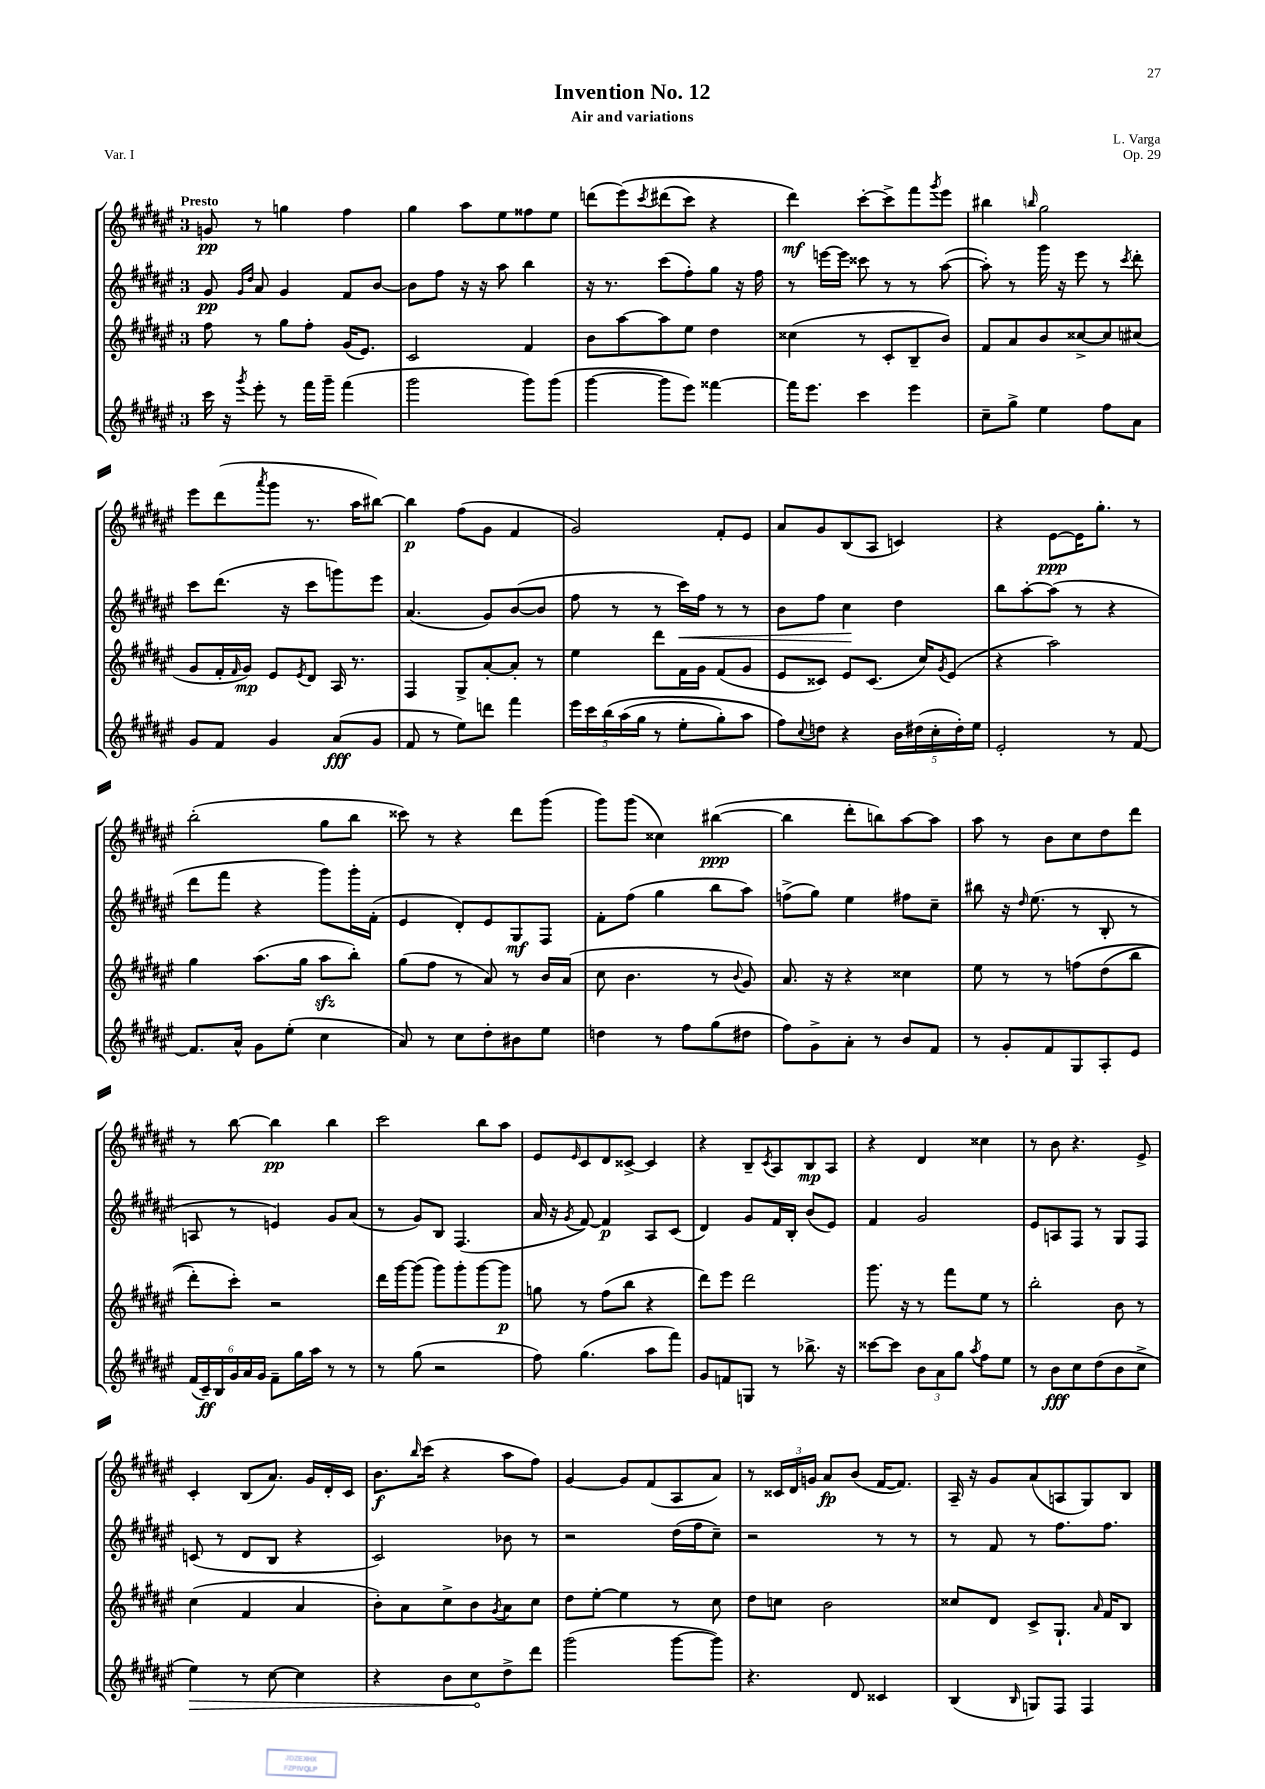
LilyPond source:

\header { title = "Invention No. 12" composer = "L. Varga" subtitle = "Air and variations" opus = "Op. 29" piece = "Var. I" }
<<
\new StaffGroup <<
\new Staff = "s0" {
    \clef treble \key fis \major \once \override Staff.TimeSignature.style = #'single-digit \time 3/4 \tempo "Presto"
    g'8\pp r8 g''4 fis''4 |
    gis''4 ais''8 eis''8 fisis''8 eis''8 |
    d'''8( eis'''8)\( \acciaccatura { cis'''8 } dis'''8( cis'''8) r4 |
    dis'''4\mf\) cis'''8~-. cis'''8-> fis'''8 \acciaccatura { gis'''8 } eis'''8 |
    bis''4 \grace { b''16 } gis''2 |
    eis'''8 dis'''8( \acciaccatura { ais'''8 } gis'''8 r8. ais''16 bis''8~) |
    bis''4\p fis''8( gis'8 fis'4 |
    gis'2) fis'8-. eis'8 |
    ais'8 gis'8 b8( ais8 c'4) |
    r4 eis'8~\ppp eis'16 gis''8.-. r8 |
    b''2-.( gis''8 b''8 |
    cisis'''8) r8 r4 dis'''8 gis'''8( |
    gis'''8) gis'''8( cisis''4) bis''4~\ppp( |
    bis''4 dis'''8-. b''8) ais''8~ ais''8 |
    ais''8 r8 b'8 cis''8 dis''8 dis'''8 |
    r8 b''8~ b''4\pp b''4 |
    cis'''2 b''8 ais''8 |
    eis'8 \grace { eis'16 } cis'8 dis'8 cisis'8~-> cisis'4 |
    r4 b8-- \acciaccatura { cis'8 } ais8 b8\mp ais8 |
    r4 dis'4 cisis''4 |
    r8 b'8 r4. eis'8-> |
    cis'4-. b8( ais'8.) gis'16 dis'16-. cis'16 |
    b'8.\f \grace { b''16 } cis'''16( r4 ais''8 fis''8) |
    gis'4~ gis'8 fis'8( ais8 ais'8) |
    r8 \tuplet 3/2 { cisis'16 dis'16 g'16 } ais'8\fp b'8( fis'16~ fis'8.) |
    ais16-- r16 gis'8 ais'8( a8 gis8) b8 \bar "|." |
}
\new Staff = "s1" {
    \clef treble \key fis \major \once \override Staff.TimeSignature.style = #'single-digit \time 3/4
    gis'8\pp \grace { gis'16 dis''16 } ais'8 gis'4 fis'8 b'8~ |
    b'8 fis''8 r16 r16 ais''8 b''4 |
    r16 r8. cis'''8( fis''8-.) gis''8 r16 fis''16 |
    r8 e'''16~ e'''16 cisis'''8 r8 r8 ais''8~( |
    ais''8-.) r8 gis'''16 r16 eis'''8 r8 \acciaccatura { cis'''8 } dis'''8-. |
    cis'''8 dis'''8.( r16 cis'''8 g'''8) eis'''8 |
    ais'4.( gis'8) b'8~( b'8 |
    fis''8 r8 r8 cis'''16\<) fis''16 r8 r8 |
    b'8 fis''8 cis''4\! dis''4 |
    b''8 ais''8~-. ais''8( r8 r4 |
    dis'''8 fis'''8 r4 gis'''8) gis'''16-. fis'16-.( |
    eis'4 dis'8-.) eis'8 gis8\mf fis8 |
    fis'8-. fis''8( gis''4 b''8 ais''8) |
    f''8->( gis''8) eis''4 fis''8 cis''8-- |
    bis''8 r16 \grace { dis''16 } eis''8.( r8 b8-. r8 |
    a8 r8 e'4) gis'8 ais'8( |
    r8 gis'8) b8 fis4.( |
    ais'16 r16 \acciaccatura { gis'8 } fis'8~) fis'4\p ais8 cis'8( |
    dis'4) gis'8 fis'16 b16-. b'8( eis'8) |
    fis'4 gis'2 |
    eis'8 a8 fis8 r8 gis8 fis8 |
    c'8( r8 dis'8 b8 r4 |
    cis'2) bes'8 r8 |
    r2 dis''16( fis''16 cis''8--) |
    r2 r8 r8 |
    r8 fis'8 r8 fis''8. fis''8. \bar "|." |
}
\new Staff = "s2" {
    \clef treble \key fis \major \once \override Staff.TimeSignature.style = #'single-digit \time 3/4
    fis''8 r8 gis''8 fis''8-. gis'16( eis'8.) |
    cis'2 fis'4 |
    b'8 ais''8~ ais''8 eis''8 dis''4 |
    cisis''4( r8 cis'8-. b8-- b'8) |
    fis'8 ais'8 b'8 cisis''8~-> cisis''8 cis''8( |
    gis'8 fis'16-. \grace { fis'16 } gis'16\mp) eis'8 \acciaccatura { eis'8 } dis'8 ais16 r8. |
    fis4 gis8-> ais'8~-. ais'8-. r8 |
    eis''4 dis'''8 fis'16 gis'16 fis'8( gis'8 |
    eis'8 cisis'8) eis'8 cisis'8.( cis''16) \acciaccatura { gis'8 } eis'8( |
    r4 ais''2) |
    gis''4 ais''8.( gis''16 ais''8\sfz b''8-.) |
    gis''8( fis''8 r8 ais'8) r8 b'16 ais'16( |
    cis''8 b'4. r8 \appoggiatura { b'8 } gis'8) |
    ais'8. r16 r4 cisis''4 |
    eis''8 r8 r8 f''8\( dis''8( b''8 |
    dis'''8-.) cis'''8-.\) r2 |
    dis'''16 gis'''16~ gis'''8( gis'''8) gis'''8-. gis'''8~ gis'''8\p |
    g''8 r8 fis''8( b''8 r4 |
    dis'''8) eis'''8 dis'''2 |
    gis'''8. r16 r8 fis'''8 eis''8 r8 |
    b''2-. b'8 r8 |
    cis''4( fis'4 ais'4 |
    b'8-.) ais'8 cis''8-> b'8 \acciaccatura { gis'8 } ais'8 cis''8 |
    dis''8 eis''8~-. eis''4 r8 cis''8 |
    dis''8 c''8 b'2 |
    cisis''8 dis'8 cis'8-> gis8.-! \grace { ais'16 } fis'16 b8 \bar "|." |
}
\new Staff = "s3" {
    \clef treble \key fis \major \once \override Staff.TimeSignature.style = #'single-digit \time 3/4
    cis'''16 r16 \acciaccatura { gis'''8 } eis'''8-. r8 fis'''16 gis'''16-- fis'''4( |
    gis'''2 gis'''8) gis'''8( |
    gis'''4~ gis'''8 eis'''8) fisis'''4~ |
    fisis'''16 eis'''8. cis'''4 eis'''4 |
    cis''8-- gis''8-> eis''4 fis''8 ais'8 |
    gis'8 fis'8 gis'4 ais'8\fff( gis'8 |
    fis'8 r8 eis''8) d'''8 fis'''4 |
    \tuplet 5/4 { eis'''16 cis'''16 b''16\( ais''16( gis''16 } r8 eis''8-. gis''8-.) ais''8 |
    fis''8\) \appoggiatura { cis''8 } d''8 r4 \tuplet 5/4 { b'16 dis''16( cis''16-. dis''16-.) eis''16 } |
    eis'2-. r8 fis'8~ |
    fis'8. ais'16-^ gis'8 eis''8-.( cis''4 |
    ais'8) r8 cis''8 dis''8-. bis'8 eis''8 |
    d''4 r8 fis''8 gis''8( dis''8 |
    fis''8) gis'8-> ais'8-. r8 b'8 fis'8 |
    r8 gis'8-. fis'8 gis8 ais8-. eis'8 |
    \tuplet 6/4 { fis'16( cis'16--\ff) b16 gis'16 ais'16 gis'16 } fis'8-- gis''16 ais''16 r8 r8 |
    r8 gis''8( r2 |
    fis''8) gis''4.( ais''8 fis'''8) |
    gis'8 f'8 g8 r8 bes''8.-> r16 |
    cisis'''8~ cisis'''8 \tuplet 3/2 { b'8 ais'8 gis''8 } \acciaccatura { ais''8 } fis''8 eis''8 |
    r8 b'8\fff cis''8 dis''8( b'8 cis''8-> |
    \once \override Hairpin.circled-tip = ##t eis''4\>) r8 cis''8~ cis''4 |
    r4 b'8 cis''8\! dis''8-> dis'''8 |
    gis'''2( gis'''8~ gis'''8) |
    r4. dis'8 cisis'4 |
    b4( \grace { b16 } g8) fis8 fis4 \bar "|." |
}
>>
>>
\layout { \context { \Score \remove "Bar_number_engraver" } }
